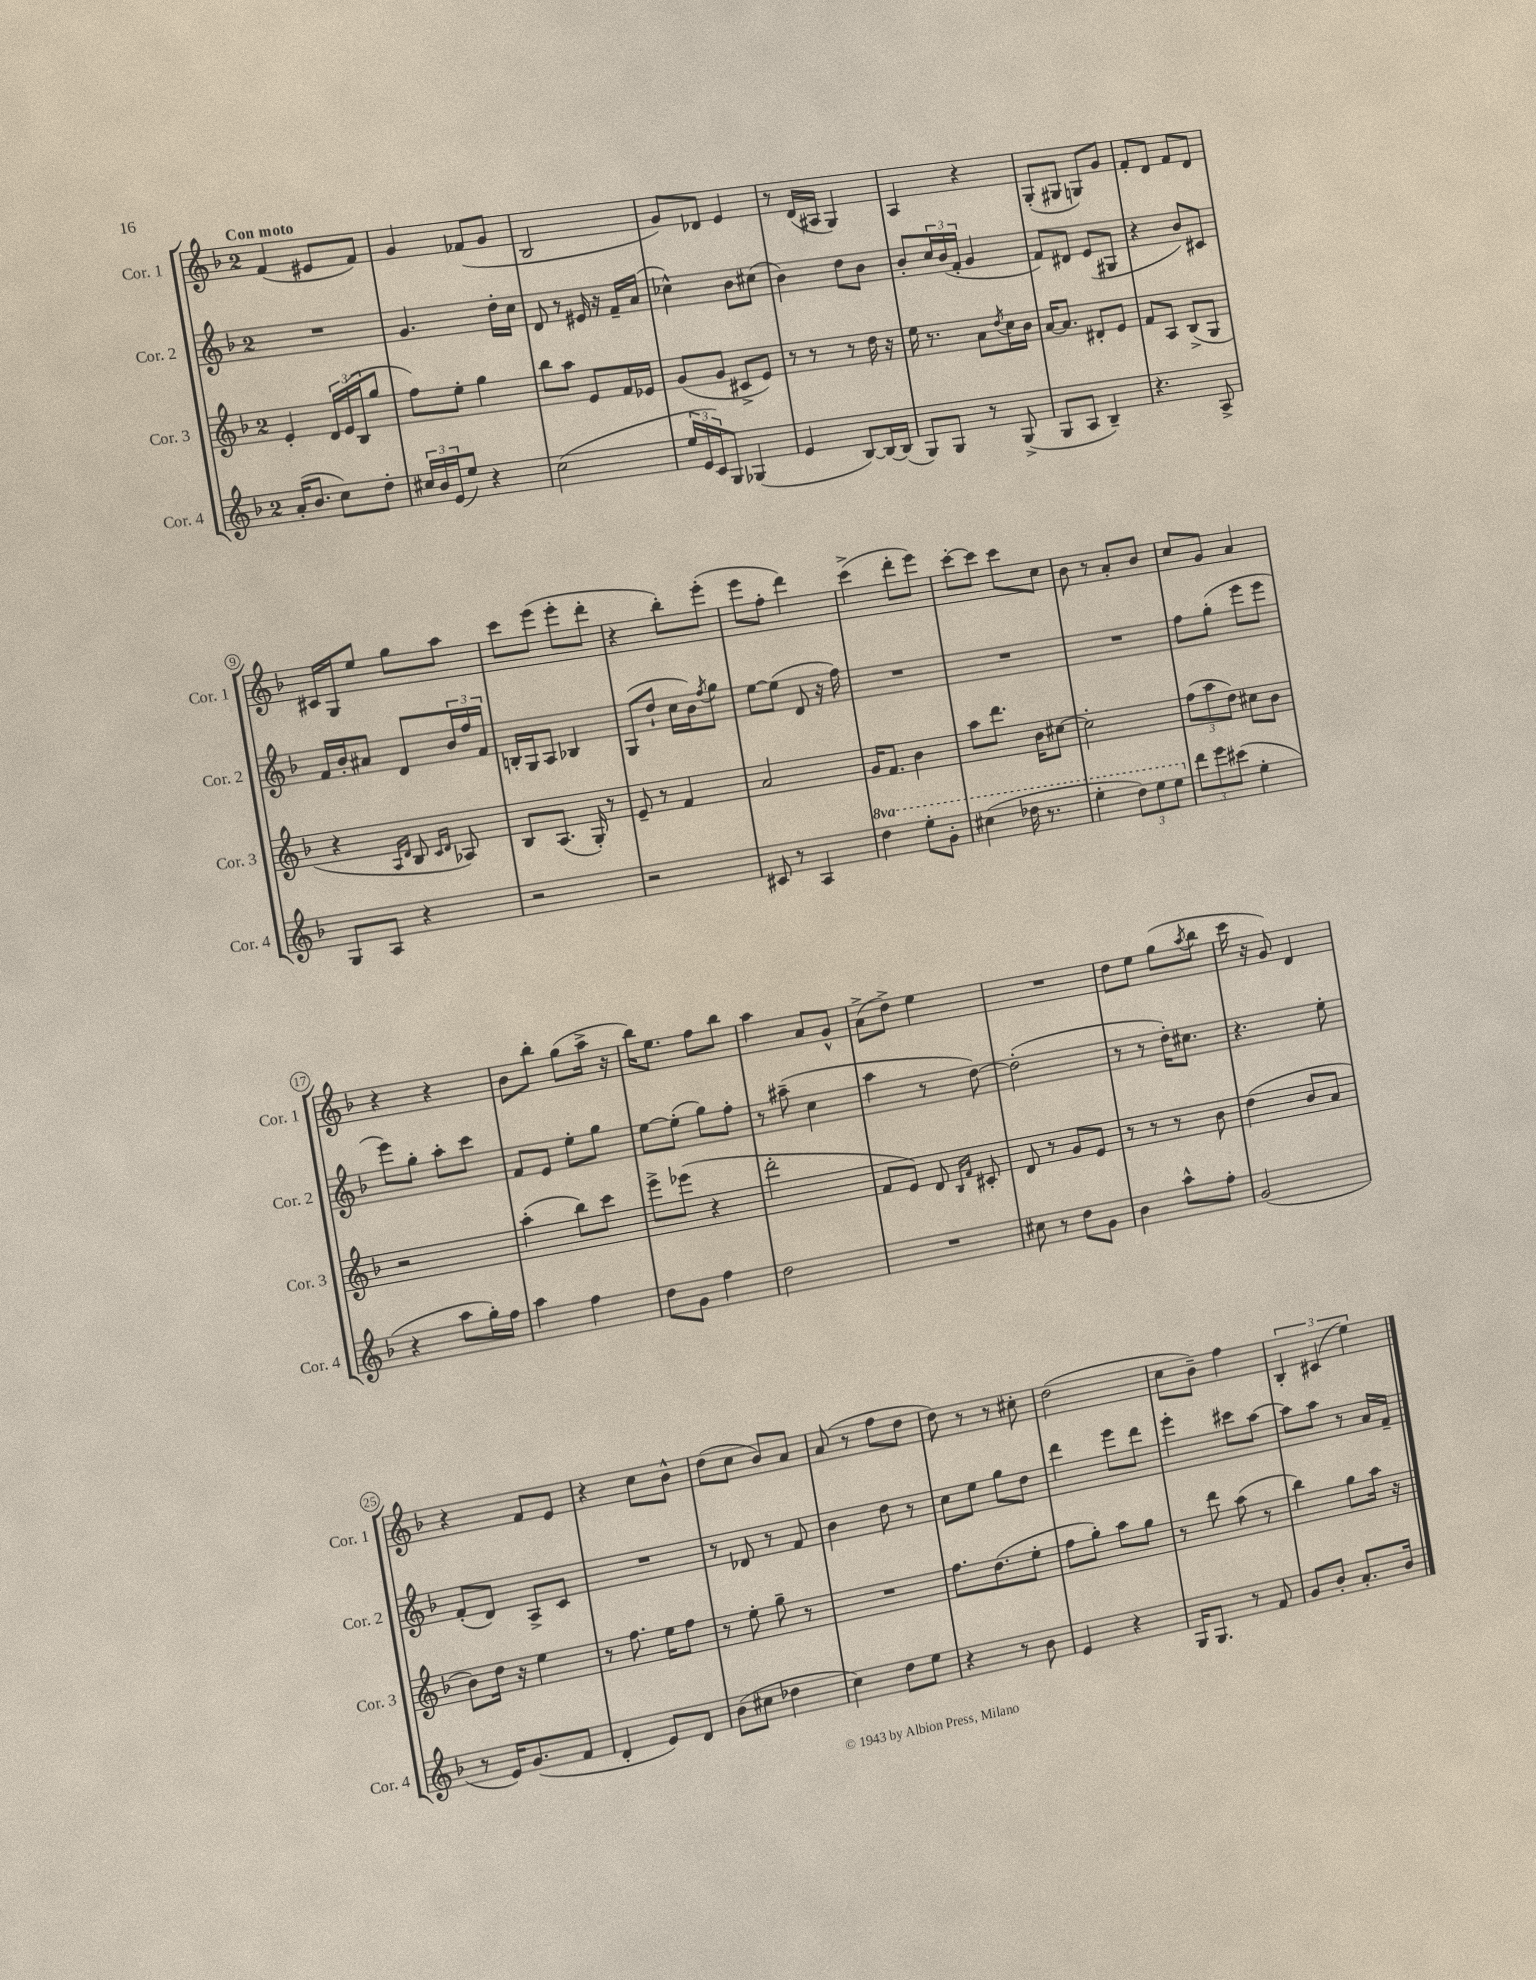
<<
\new StaffGroup <<
\new Staff = "s0" \with { instrumentName = "Cor. 1" shortInstrumentName = "Cor. 1" } {
    \clef treble \key f \major \once \override Staff.TimeSignature.style = #'single-digit \time 2/4 \tempo "Con moto"
    f'4( eis'8 f'8) |
    g'4 fes'8( g'8 |
    bes2 |
    g'8) des'8 e'4 |
    r8 d'16( ais16 g4) |
    a4 r4 |
    g8-.( gis8 g8) g'8 |
    f'8-. d'8 f'8 d'8 |
    cis'16 g16 e''8 g''8 a''8 |
    c'''8 e'''8( e'''8-. d'''8-. |
    r4 bes''8-.) e'''8-.( |
    e'''8 f''8-. d'''4) |
    c'''4->( d'''8-. e'''8) |
    c'''8~-. c'''8 c'''8 c''8 |
    bes'8 r8 a'8-. bes'8 |
    c''8 g'8 a'4 |
    r4 r4 |
    bes'8 bes''8-. g''8( a''16-> r16 |
    bes''16) e''8. f''8 bes''8 |
    a''4 a'8 g'8-^ |
    a'8->( d''8->) e''4 |
    R2 |
    d''8 e''8 g''8( \acciaccatura { a''8 } bes''8 |
    c'''16 r16 g'8) d'4 |
    r4 f'8 e'8 |
    r4 c''8 bes'8-^ |
    d''8( c''8 bes'8) a'8 |
    a'8( r8 f''8 d''8 |
    d''8) r8 r8 cis''8-. |
    d''2( |
    c''8 bes'8--) f''4 |
    \tuplet 3/2 { bes4-. cis'4( e''4) } \bar "|." |
}
\new Staff = "s1" \with { instrumentName = "Cor. 2" shortInstrumentName = "Cor. 2" } {
    \clef treble \key f \major \once \override Staff.TimeSignature.style = #'single-digit \time 2/4
    R2 |
    g'4. d''16-. c''16 |
    d'8 r8 eis'16 r16 f'16-- a'16( |
    ces''4-^) bes'8 cis''8( |
    bes'4) d''8 bes'8 |
    bes'8-. \tuplet 3/2 { c''16 bes'16( f'16-. } g'4 |
    f'8) dis'8 e'8( gis8 |
    r4 bes'8) cis'8 |
    f'16 bes'16-. ais'8 d'8 \tuplet 3/2 { bes'16 f''16 f'16 } |
    b16-. g16 a8 bes4 |
    g8( d''8-! c''16 bes'16) \acciaccatura { f''8 } g''8 |
    e''8~ e''8( d'8 r16 f''16) |
    R2 |
    R2 |
    R2 |
    f''8 g''8-.( e'''8 e'''8 |
    e'''8) g''8-. a''8-. c'''8 |
    f'8 e'8 e''8-. g''8 |
    e''8~ e''8-.( g''8) f''8-. |
    r8 ais''8--( c''4 |
    a''4 r8 d''8~) |
    d''2-.( |
    r8 r8 d''16-.) cis''8. |
    r4. e''8-. |
    f'8-.( d'8) a8-> c'8 |
    R2 |
    r8 des'8 r8 f'8 |
    bes'4 d''8 r8 |
    c''8 e''8 g''8 d''8 |
    d'''4 e'''8 d'''8 |
    e'''4-. cis'''8 a''8~ |
    a''8 a''8 r8 a'16 f'16-- \bar "|." |
}
\new Staff = "s2" \with { instrumentName = "Cor. 3" shortInstrumentName = "Cor. 3" } {
    \clef treble \key f \major \once \override Staff.TimeSignature.style = #'single-digit \time 2/4
    e'4-. \tuplet 3/2 { d'16 e'16( bes16 } g''8 |
    f''8) e''8-. g''4 |
    bes''8 a''8 e'8 f'16 ees'16 |
    g'8( g'8 cis'8-> e'8) |
    r8 r8 r8 d''16 r16 |
    e''16 r8. a'8 \acciaccatura { d''8 } c''16 bes'16 |
    a'16~ a'8. dis'8-. e'8 |
    f'8 a8 bes8->( g8 |
    r4 \grace { a16 d'16 } bes8 \grace { c'16 d'16 } aes8) |
    bes8 a8.( g16-.) r8 |
    e'8-- r8 f'4 |
    a'2 |
    g'16 f'8. bes'4 |
    a''8 d'''8. bes'16 cis''8~ |
    cis''2-. |
    \tuplet 3/2 { f''8( a''8 d''8) } cis''8 bes'8 |
    r2 |
    a''4-.( bes''8) c'''8 |
    e'''8-> ees'''8( r4 |
    d'''2-. |
    f'8 e'8) d'8 \grace { bes16 f'16 } cis'8-. |
    d'8 r8 g'8 e'8 |
    r8 r8 r8 bes'8 |
    d''4( bes'8 a'8 |
    bes'8) d''16 r16 e''4 |
    r8 f''8. e''16 f''8 |
    r8 e''8-. g''8-- r8 |
    R2 |
    f''8. d''8.( e''8-. |
    f''8 g''8-.) a''8 g''8 |
    r8 d'''8 a''8( r8 |
    bes''4) g''8 a''16 r16 \bar "|." |
}
\new Staff = "s3" \with { instrumentName = "Cor. 4" shortInstrumentName = "Cor. 4" } {
    \clef treble \key f \major \once \override Staff.TimeSignature.style = #'single-digit \time 2/4 \set Staff.ottavationMarkups = #ottavation-simple-ordinals
    a'16-.( bes'8. c''8) d''8-. |
    \tuplet 3/2 { cis''16 bes'16 e'16( } e''8) r4 |
    c''2( |
    \tuplet 3/2 { e''16 e'16 c'16) } g8 ges4( |
    e'4 bes8~) bes16~ bes16( |
    g8) g8 r8 g8->( |
    g8 a8 bes4--) |
    r4. a8-> |
    g8 a8 r4 |
    r2 |
    r2 |
    cis'8 r8 a4 |
    \ottava #1 d'''4 e'''8-. g''8-. |
    cis'''4( des'''16 r8. |
    e'''4-. \tuplet 3/2 { d'''8) e'''8 e'''8 \ottava #0 } |
    \tuplet 3/2 { d'''8 e'''8 cis'''8( } e''4-. |
    r4 a''8 g''16-.) f''16 |
    a''4 f''4 |
    d''8 g'8 f''4 |
    d''2 |
    R2 |
    cis''8 r8 d''8 g'8 |
    bes'4 a''8-^ f''8-. |
    g'2( |
    r8 e'16) g'8.( f'8 |
    d'4-. e'8) d'8 |
    bes'8( cis''8 des''4 |
    c''4) d''8 e''8 |
    r4 r8 bes'8 |
    e'4 r4 |
    g16 g8. r8 f'8 |
    g'8 bes'8-. a'8.-. bes'16 \bar "|." |
}
>>
>>
\layout { \context { \Score \override BarNumber.stencil = #(make-stencil-circler 0.1 0.3 ly:text-interface::print) } }
